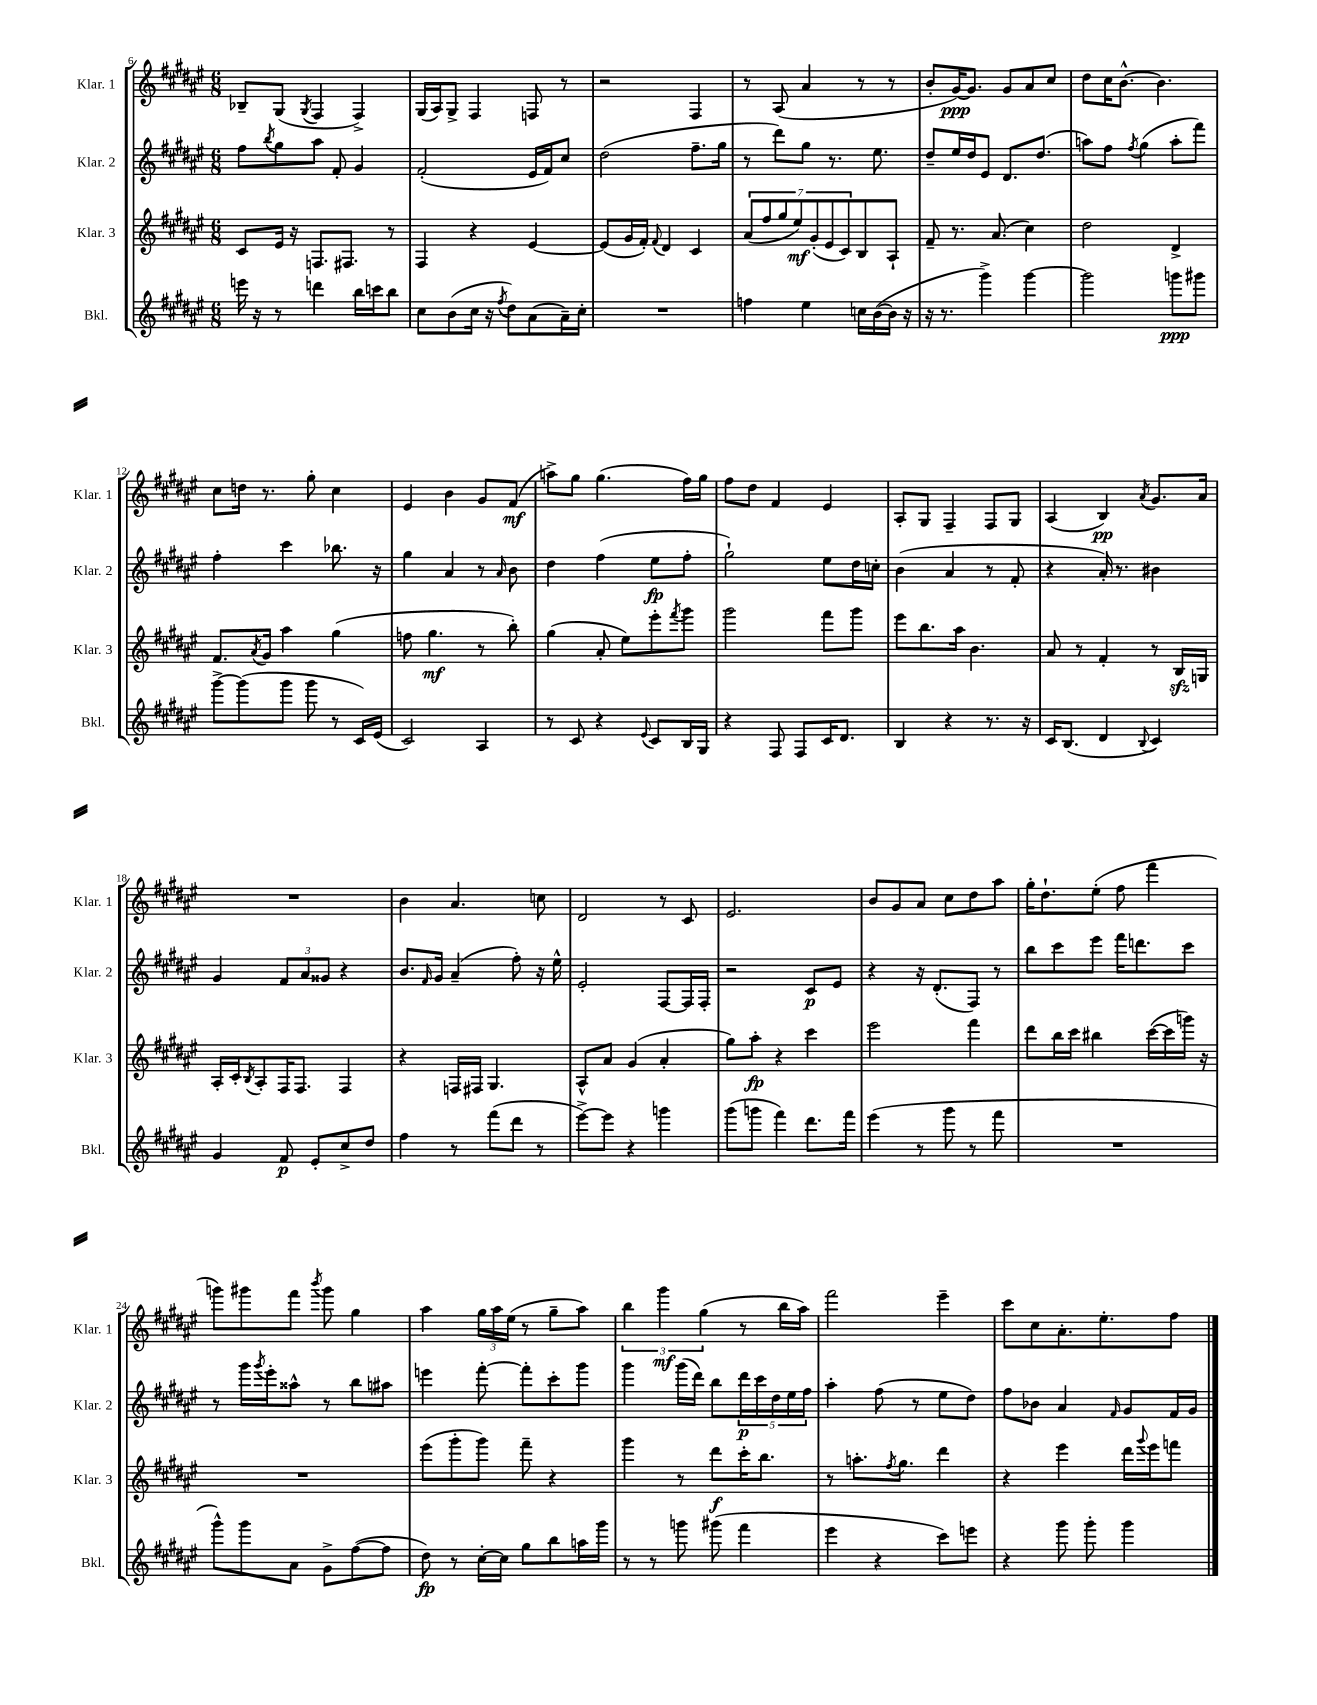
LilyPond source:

<<
\new StaffGroup <<
\new Staff = "s0" \with { instrumentName = "Klar. 1" shortInstrumentName = "Klar. 1" } {
    \clef treble \key fis \major \numericTimeSignature \time 6/8
    bes8-- gis8( \acciaccatura { gis8 } fis4 fis4->) |
    gis16( ais16) gis8-> fis4 f8 r8 |
    r2 fis4 |
    r8 ais8( ais'4 r8 r8 |
    b'8-. gis'16~\ppp) gis'8. gis'8 ais'8 cis''8 |
    dis''8 cis''16 b'8.~-^ b'4. |
    cis''8 d''16 r8. gis''8-. cis''4 |
    eis'4 b'4 gis'8 fis'8\mf( |
    a''8->) gis''8 gis''4.( fis''16) gis''16 |
    fis''8 dis''8 fis'4 eis'4 |
    ais8-. gis8 fis4-- fis8 gis8 |
    ais4( b4\pp) \acciaccatura { ais'8 } gis'8. ais'16 |
    R2. |
    b'4 ais'4. c''8 |
    dis'2 r8 cis'8 |
    eis'2. |
    b'8 gis'8 ais'8 cis''8 dis''8 ais''8 |
    gis''16-. dis''8.-! eis''8-.( fis''8 fis'''4 |
    g'''8) gis'''8 fis'''8 \acciaccatura { b'''8 } gis'''8 gis''4 |
    ais''4 \tuplet 3/2 { gis''16 ais''16 eis''16( } r8 gis''8-- ais''8) |
    \tuplet 3/2 { b''4 gis'''4\mf gis''4( } r8 b''16 ais''16) |
    fis'''2 eis'''4-- |
    cis'''8 cis''8 ais'8.-. eis''8.-. fis''8 \bar "|." |
}
\new Staff = "s1" \with { instrumentName = "Klar. 2" shortInstrumentName = "Klar. 2" } {
    \clef treble \key fis \major \numericTimeSignature \time 6/8
    fis''8 \acciaccatura { b''8 } gis''8 ais''8 fis'8-. gis'4 |
    fis'2-.( eis'16 fis'16) cis''8 |
    dis''2( fis''8.-- gis''16 |
    r8 dis'''8) gis''8 r8. eis''8. |
    dis''8-- eis''16 dis''16 eis'8 dis'8. dis''8.( |
    a''8) fis''8 \acciaccatura { fis''8 } gis''4( a''8-. fis'''8) |
    fis''4-. cis'''4 bes''8. r16 |
    gis''4 ais'4 r8 \grace { ais'16 } b'8 |
    dis''4 fis''4( eis''8\fp fis''8-. |
    gis''2-!) eis''8 dis''16 c''16-. |
    b'4( ais'4 r8 fis'8-. |
    r4 ais'16-.) r8. bis'4 |
    gis'4 \tuplet 3/2 { fis'8 ais'8 gisis'8 } r4 |
    b'8. \grace { fis'16 } gis'16 ais'4--( fis''8-.) r16 eis''16-^ |
    eis'2-. fis8~ fis16 fis16-. |
    r2 cis'8\p eis'8 |
    r4 r16 dis'8.-.( fis8) r8 |
    b''8 cis'''8 eis'''8 fis'''16 d'''8. cis'''8 |
    r8 gis'''16 \acciaccatura { gis'''8 } eis'''16-. aisis''8-^ r8 b''8 ais''8 |
    e'''4 fis'''8~-. fis'''8-. cis'''8-. gis'''8 |
    gis'''4 gis'''16( dis'''16) b''8 \tuplet 5/4 { dis'''16\p cis'''16 dis''16 eis''16 fis''16 } |
    ais''4-. fis''8( r8 eis''8 dis''8) |
    fis''8 bes'8 ais'4 \grace { fis'16 } gis'8 fis'16 gis'16 \bar "|." |
}
\new Staff = "s2" \with { instrumentName = "Klar. 3" shortInstrumentName = "Klar. 3" } {
    \clef treble \key fis \major \numericTimeSignature \time 6/8
    cis'8 eis'16 r16 f8. fis8. r8 |
    fis4 r4 eis'4~ |
    eis'8( gis'16 fis'16-.) \appoggiatura { fis'8 } dis'4 cis'4 |
    \tuplet 7/4 { ais'8( fis''8 gis''8 eis''8\mf) gis'8-.( eis'8 cis'8) } b8 ais8-! |
    fis'8-- r8. ais'8.( cis''4) |
    dis''2 dis'4-> |
    fis'8. \acciaccatura { ais'8 } gis'16 ais''4 gis''4( |
    f''8 gis''4.\mf r8 b''8-.) |
    gis''4( ais'8-. eis''8) eis'''8-. \acciaccatura { fis'''8 } gis'''8 |
    gis'''2 fis'''8 gis'''8 |
    eis'''8 b''8. ais''16 b'4. |
    ais'8 r8 fis'4-. r8 b16\sfz g16 |
    ais16-. cis'16-. \acciaccatura { b8 } ais8-. fis16 fis8. fis4 |
    r4 f16 fis16 gis4. |
    ais8-^ ais'8 gis'4( ais'4-. |
    gis''8) ais''8-.\fp r4 cis'''4 |
    eis'''2 fis'''4 |
    dis'''8 b''16 cis'''16 bis''4 cis'''16~( cis'''16 g'''16) r16 |
    R2. |
    eis'''8( gis'''8-. gis'''8) fis'''8-- r4 |
    gis'''4 r8 dis'''8\f cis'''16-. b''8. |
    r8 a''8.-. \acciaccatura { fis''8 } gis''8. dis'''4 |
    r4 eis'''4 dis'''16 \appoggiatura { gis'''8 } eis'''16 f'''8 \bar "|." |
}
\new Staff = "s3" \with { instrumentName = "Bkl." shortInstrumentName = "Bkl." } {
    \clef treble \key fis \major \numericTimeSignature \time 6/8
    e'''16 r16 r8 d'''4 b''16 c'''16 b''8 |
    cis''8 b'8( cis''16 r16 \acciaccatura { fis''8 } dis''8) ais'8( ais'16--) cis''16-. |
    R2. |
    f''4 eis''4 c''16 b'16~( b'16 r16 |
    r16 r8. gis'''4->) gis'''4~ |
    gis'''2 g'''8\ppp gis'''8 |
    gis'''8~-> gis'''8( gis'''8 gis'''8 r8 cis'16) eis'16( |
    cis'2) ais4 |
    r8 cis'8 r4 \appoggiatura { eis'8 } cis'8 b16 gis16 |
    r4 fis8 fis8 cis'16 dis'8. |
    b4 r4 r8. r16 |
    cis'16 b8.( dis'4 \appoggiatura { b8 } cis'4) |
    gis'4 fis'8\p eis'8-. cis''8-> dis''8 |
    fis''4 r8 fis'''8( dis'''8 r8 |
    eis'''8~->) eis'''8 r4 g'''4 |
    gis'''8( g'''8 fis'''4) dis'''8. fis'''16 |
    eis'''4( r8 gis'''8 r8 fis'''8 |
    R2. |
    gis'''8-^) gis'''8 ais'8 gis'8-> fis''8~( fis''8 |
    dis''8\fp) r8 cis''16~-. cis''16 gis''8 b''8 a''16 gis'''16 |
    r8 r8 g'''8 gis'''8( fis'''4 |
    eis'''4 r4 cis'''8) e'''8 |
    r4 gis'''8 gis'''8-. gis'''4 \bar "|." |
}
>>
>>
\layout { \context { \Score currentBarNumber = #6 } }
